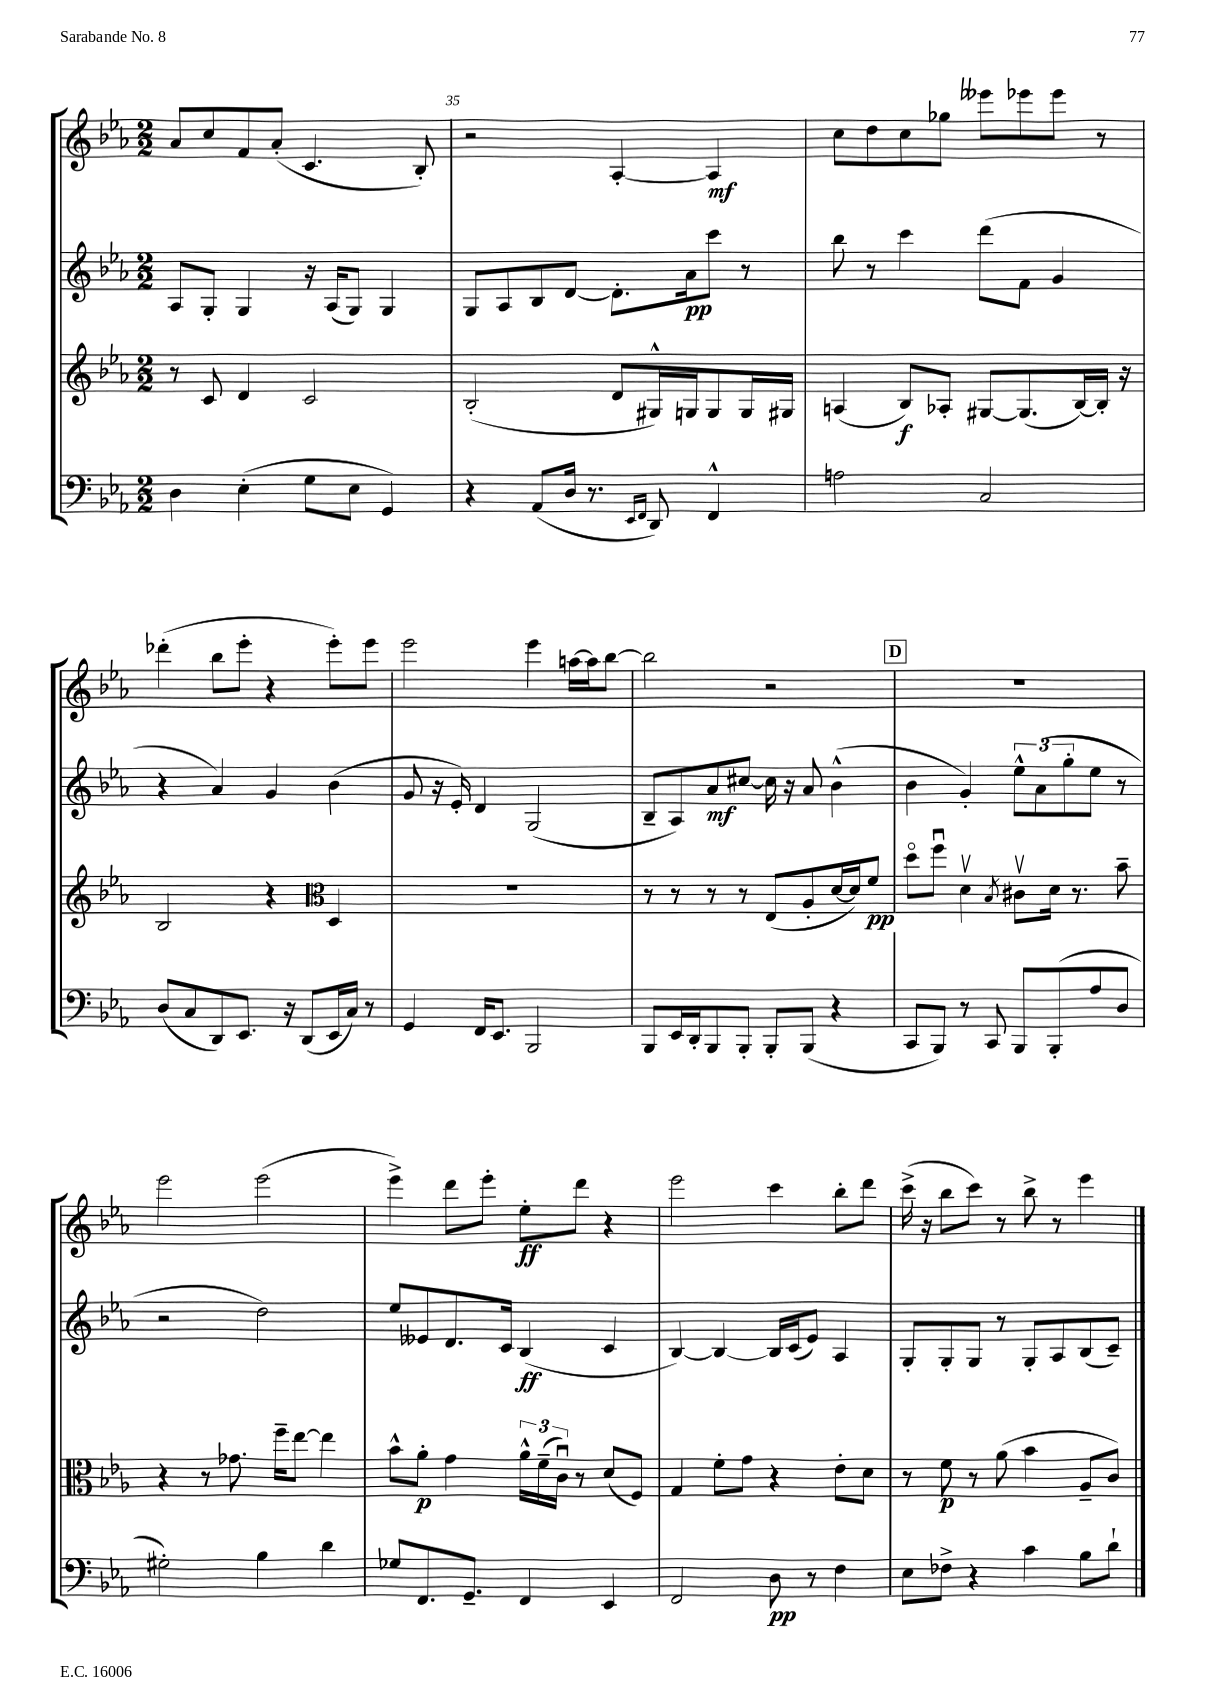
<<
\new StaffGroup <<
\new Staff = "s0" {
    \clef treble \key ees \major \numericTimeSignature \time 2/2
    aes'8 c''8 f'8 aes'8-.( c'4. bes8-.) |
    r2 aes4~-. aes4\mf |
    c''8 d''8 c''8 ges''8 eeses'''8 ees'''8 ees'''8 r8 |
    des'''4-.( bes''8 ees'''8-. r4 ees'''8-.) ees'''8 |
    ees'''2 ees'''4 a''16~ a''16 bes''8~ |
    bes''2 r2 |
    \mark \markup { \box "D" } R1 |
    ees'''2 ees'''2( |
    ees'''4->) d'''8 ees'''8-. ees''8-.\ff d'''8 r4 |
    ees'''2 c'''4 bes''8-. d'''8 |
    c'''16->( r16 bes''8 c'''8) r8 bes''8-> r8 ees'''4 \bar "|." |
}
\new Staff = "s1" {
    \clef treble \key ees \major \numericTimeSignature \time 2/2
    aes8 g8-. g4 r16 aes16( g8) g4 |
    g8 aes8 bes8 d'8~ d'8.-. aes'16\pp c'''8 r8 |
    bes''8 r8 c'''4 d'''8( f'8 g'4 |
    r4 aes'4) g'4 bes'4( |
    g'8 r16 ees'16-.) d'4 g2( |
    bes8-- aes8) aes'8\mf cis''8~ cis''16 r16 aes'8 bes'4-^( |
    \mark \markup { \box "D" } bes'4 g'4-.) \tuplet 3/2 { ees''8-^ aes'8( g''8-. } ees''8 r8 |
    r2 d''2) |
    ees''8 eeses'8 d'8. c'16 bes4\ff( c'4 |
    bes4~) bes4~ bes16 c'16( ees'8) aes4 |
    g8-. g8-. g8 r8 g8-. aes8 bes8( c'8--) \bar "|." |
}
\new Staff = "s2" {
    \clef treble \key ees \major \numericTimeSignature \time 2/2
    r8 c'8 d'4 c'2 |
    bes2-.( d'8 gis16-^) g16 g8 g16 gis16 |
    a4( bes8\f) aes8-. gis8~ gis8.( bes16~) bes16-. r16 |
    bes2 r4 \clef alto d4 |
    R1 |
    r8 r8 r8 r8 ees8( aes8-. d'16~ d'16) f'8\pp |
    \mark \markup { \box "D" } d''8\flageolet f''8\downbow d'4\upbow \acciaccatura { bes8 } cis'8\upbow d'16 r8. bes'8-- |
    r4 r8 ges'8. f''16-- ees''8~ ees''4 |
    bes'8-^ aes'8-.\p g'4 \tuplet 3/2 { aes'16-^ f'16--( c'16\downbow) } r8 d'8( f8) |
    g4 f'8-. g'8 r4 ees'8-. d'8 |
    r8 f'8\p r8 aes'8( bes'4 aes8-- c'8) \bar "|." |
}
\new Staff = "s3" {
    \clef bass \key ees \major \numericTimeSignature \time 2/2
    d4 ees4-.( g8 ees8 g,4) |
    r4 aes,8( d16 r8. \grace { ees,16 f,16 } d,8) f,4-^ |
    a2 c2 |
    d8( c8 d,8) ees,8. r16 d,8( ees,16 c16) r8 |
    g,4 f,16 ees,8. bes,,2 |
    bes,,8 ees,16 d,16-. bes,,8 bes,,8-. bes,,8-. bes,,8( r4 |
    \mark \markup { \box "D" } c,8 bes,,8) r8 c,8 bes,,8 bes,,8-.( aes8 d8 |
    gis2-.) bes4 d'4 |
    ges8 f,8. g,8.-- f,4 ees,4 |
    f,2 d8\pp r8 f4 |
    ees8 fes8-> r4 c'4 bes8 d'8-! \bar "|." |
}
>>
>>
\layout { \context { \Score currentBarNumber = #34 \override BarNumber.break-visibility = ##(#f #t #t) barNumberVisibility = #(every-nth-bar-number-visible 5) } }
